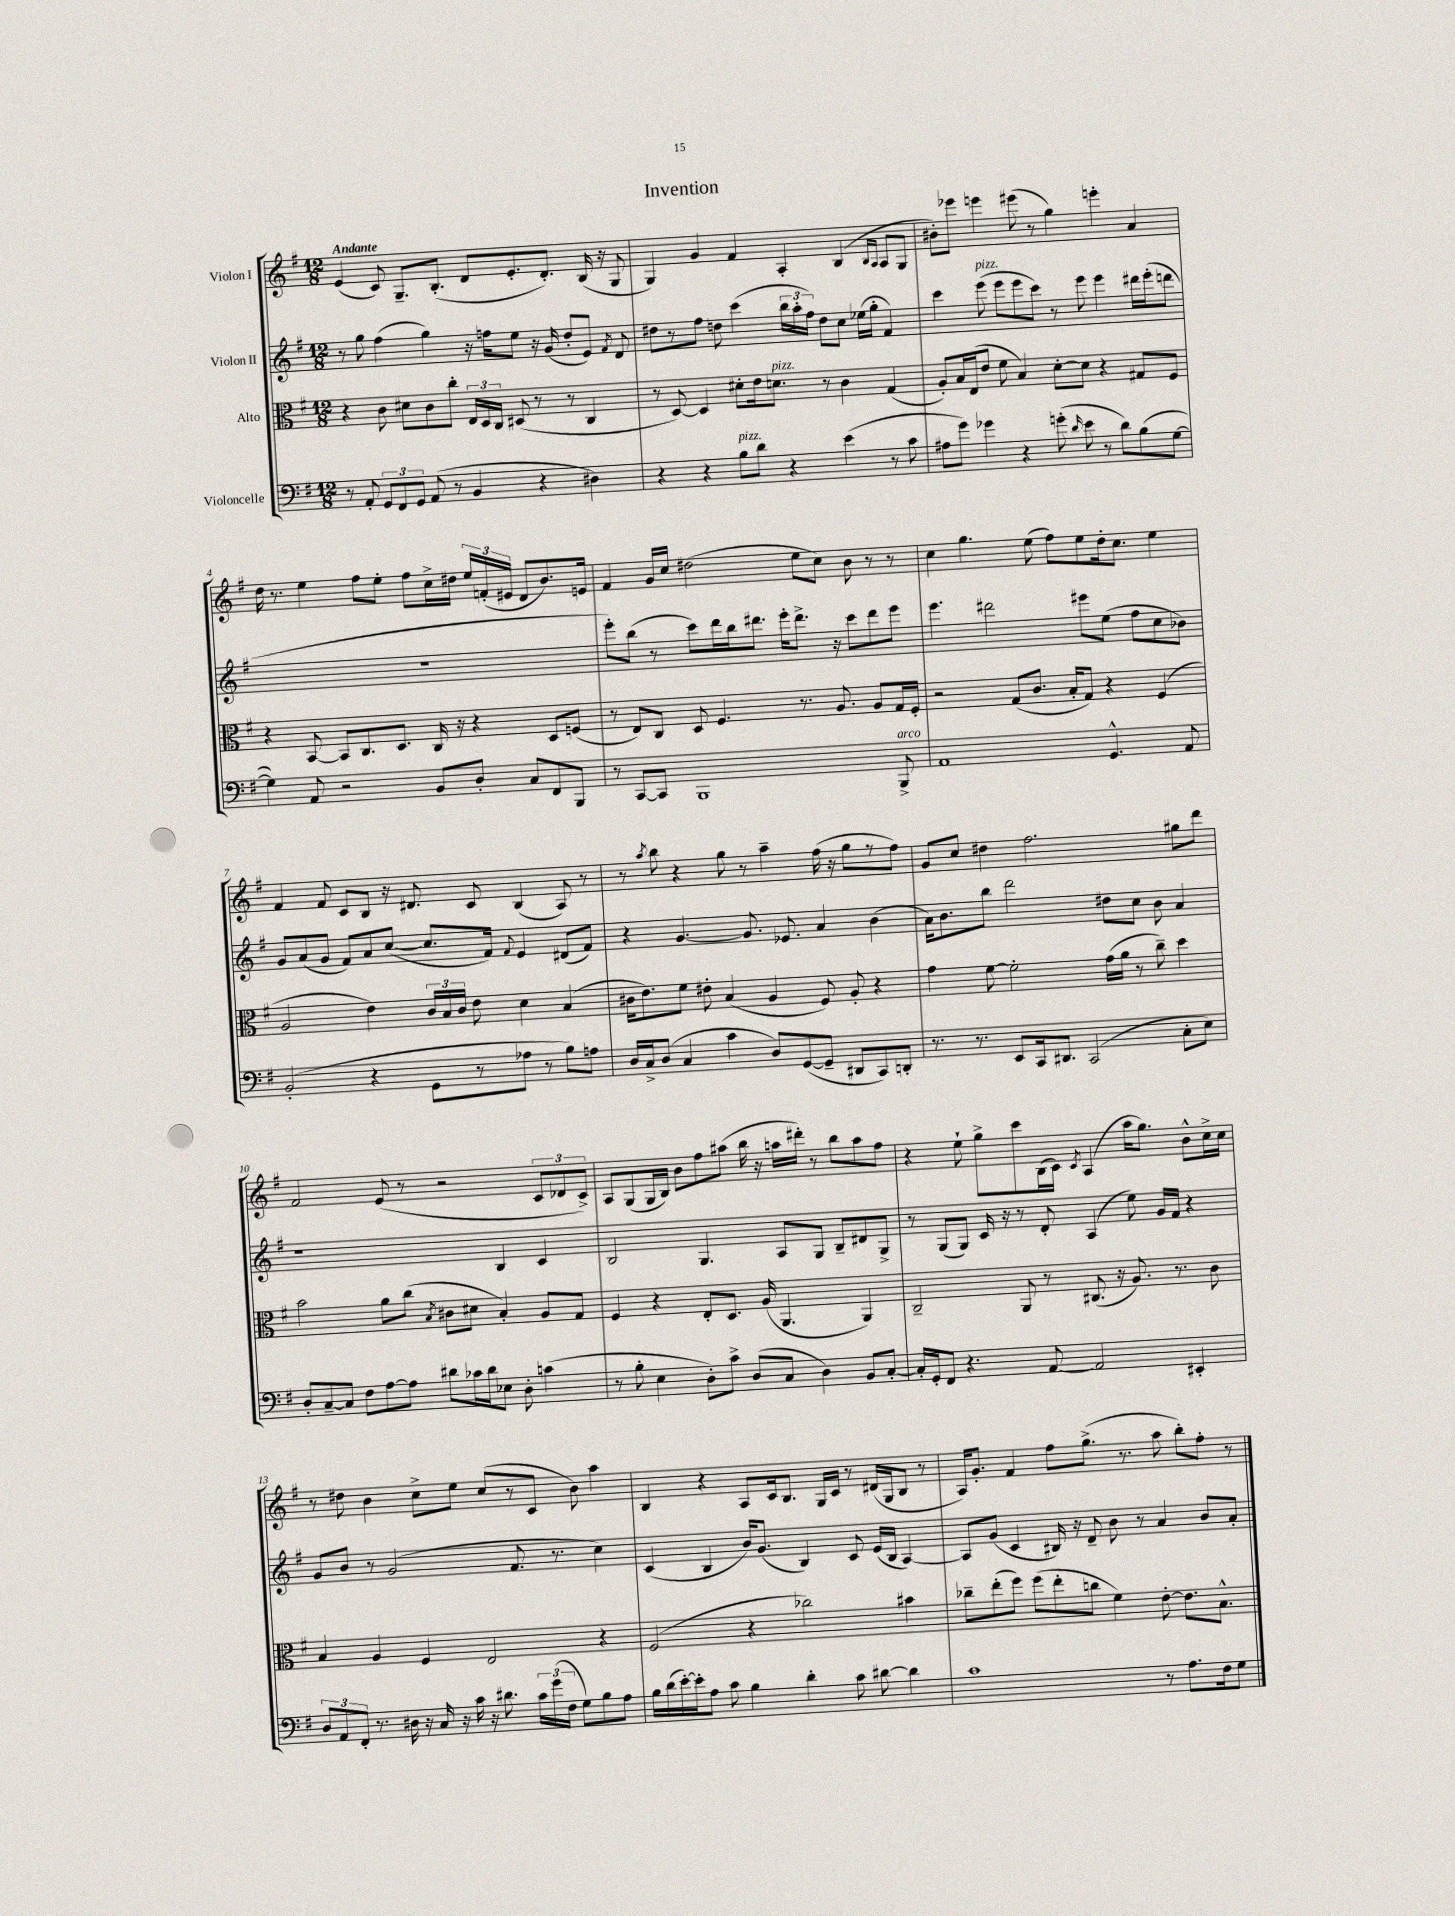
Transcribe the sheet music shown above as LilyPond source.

\header { title = "Invention" }
<<
\new StaffGroup <<
\new Staff = "s0" \with { instrumentName = "Violon I" } {
    \clef treble \key g \major \numericTimeSignature \time 12/8 \tempo "Andante"
    \autoBeamOff e'4( c'8) g8.[-- b8.]-.( d'8[ e'8.-. d'8.]-.) b16( r16 g8 |
    g4) g'4 fis'4 a4-. b4( \grace { b16[ a16] } a8[ g8] |
    bis'8[-.) ees'''8] e'''4 eis'''8( r8 g''4) e'''4-. a'4 |
    d''16 r8. e''4 fis''8[ e''8]-. fis''8[ c''16-> dis''16] \tuplet 3/2 { e''16[ f'16-.( eis'16] } d'8[ b'8.) e'16] |
    fis'4 g'16[ c''16] dis''2( e''8[ c''8]) b'8 r8 r8 |
    c''4 g''4. e''8( fis''8[) e''8 d''16-. c''8.] e''4 |
    fis'4 fis'8 c'8[ b8] r16 dis'8. c'8 b4( a8) r8 |
    r8 \acciaccatura { a''8 } b''8 r4 g''8 r8 a''4-- fis''16( r16 g''8[ r8 fis''8]) |
    g'8[ c''8] dis''4 fis''2. gis''8[ d'''8] |
    fis'2 e'8( r8 r2 \tuplet 3/2 { c'8[ des'8 c'8]->) } |
    a8[ g8( g16 b16]) b'8[ fis''8 ais''8]( b''16 r16 a''16[ dis'''16]-.) r8 b''8[ a''8 fis''8] |
    r4 e''8-! g''8[-> c'''8 b16( c'16]) \acciaccatura { c'8 } a4( a''16[ g''8.]) b'8[-^ c''16-> c''16] |
    r8 dis''8 b'4 c''8[-> e''8] c''8[( r8 c'8] b'8) a''4 |
    b4 r4 a8[ c'16 b8.] g16[ c'16] r8 dis'16[( g16 b8] r8 |
    a16[) g'8.]-. fis'4 fis''8[ g''8.]->( r8. a''8 b''8[-.) fis''8]-. r8 \bar "|." |
}
\new Staff = "s1" \with { instrumentName = "Violon II" } {
    \clef treble \key g \major \numericTimeSignature \time 12/8
    \autoBeamOff r8 g''8 fis''4( g''4) r16 f''16[ e''8] r16 g'16( d''8[-. e'8]) \acciaccatura { fis'8 } d'8 |
    dis''8[ r8 fis''8] d''8 c'''4( \tuplet 3/2 { b''16[ a''16-. fis''16]) } d''8[ c''8] ees''16[( g''16]-. fis'4) |
    c'''4 e'''8^\markup { \italic "pizz." }( e'''8[ e'''8 c'''8]) r8 e'''8 e'''4 dis'''16[ e'''16-.( d'''8] |
    R1. |
    e'''8[-.) b''8]( r8 c'''8[) d'''16 b''16 dis'''8.] e'''16[-. dis'''8.]-> r16 c'''8[ dis'''8 e'''8] |
    e'''4. dis'''2 eis'''8[ e''8]( fis''8[ c''8 bes'8]) |
    g'8[ a'8( g'8] fis'8[) a'8 c''8]~( c''8.[ fis'16]) \appoggiatura { fis'8 } e'4 dis'8[( fis'8]) |
    r4 g'4.~ g'8. ees'8. a'4 b'4( |
    a'16[) b'8. b''8] d'''2 dis''8[ c''8] b'8 a'4 |
    r1 b4 c'4 |
    b2 g4. a8[ g8] b8[-- dis'8 g8]-> |
    r8 g8[( g8]) c'16 r16 r8 d'8-. a4( e''8) g'16[ fis'16] r4 |
    g'8[ b'8] r8 g'2( fis'8. r8. c''4) |
    c'4( b4 b'16[) g'8.]( b4) c'8 e'16[( b16] a4~) |
    a8[ g'8]( c'4 bis16) r16 d'8-- b'8 r8 a'4 b'8[ a'8]-. \bar "|." |
}
\new Staff = "s2" \with { instrumentName = "Alto" } {
    \clef alto \key g \major \numericTimeSignature \time 12/8
    \autoBeamOff r4 c'8 dis'8[ c'8 c''8]-. \tuplet 3/2 { e16[ d16 c16] } dis8( r8 r8 c4 |
    r8 d8~) d4 dis'8[-. e'16 d'8.]^\markup { \italic "pizz." } r8 c'4 g4( |
    a8[-.) b16 e16( e'8] fis'8 b4) d'8[~-. d'8] r4 gis8[ fis8] |
    r4 b,8~ b,8[ c8. d8.] c16 r16 r4 d8[ f8]( |
    r8 e8[) c8] d8 fis4. r8. a8. a8[ g16 fis16]-. |
    r2 g8[( c'8.] b16[-. g8]) r4 fis4( |
    a2 e'4) \tuplet 3/2 { c'16[ b16 c'16] } e'8 d'4 b4( |
    cis'16[ e'8.) fis'8] eis'8-. b4( a4 fis8) a8-. r4 |
    g'4 fis'8~ fis'2-. g'16[( a'16] r8 c''8--) d''4 |
    b'2 a'8[ c''8]( \acciaccatura { b8 } cis'8[ dis'8] b4-.) a8[ g8] |
    fis4 r4 e8[-. d8.] a16( a,4. a,4) |
    c2-- a,8 r8 cis8.( r16 a8.) r8. c'8 |
    b4 a4 fis4 e2 r4 |
    fis2( r4 ces''2) bis'4 |
    ces''8[-- e''8-.( fis''8]) fis''8[( e''8-. c''8] fis'4) e'8~-. e'8.[ b8.]-^ \bar "|." |
}
\new Staff = "s3" \with { instrumentName = "Violoncelle" } {
    \clef bass \key g \major \numericTimeSignature \time 12/8
    \autoBeamOff r8 a,8-. \tuplet 3/2 { g,8[ fis,8 g,8] } a,8( r8 b,4 r4 dis4) |
    r4 r4 b8[^\markup { \italic "pizz." } d'8] r4 e'4( r8 c'8 |
    ais8[ g'8]) ges'4 r4 g'8-.( \grace { d'16 } e'8 r8 d'8[) b8( g8]~ |
    g4) a,8 r2 b,8[ d8]-. c8[ fis,8 b,,8] |
    r8 c,8[~ c,8] b,,1 b,,8->^\markup { \italic "arco" } |
    a,1 g,4.-^ a,8 |
    b,2-.( r4 g,8[ r8 aes8] r8 b8[) a8] |
    d16[ c16-> d8]( c4 c'4 d8[) g,8~( g,8]-- dis,8[ c,8) d,8]-. |
    r8. r8. e,8[ c,16 dis,8.] c,2( c8[-. e8]) |
    d8[-. c8~-- c8] fis8[ a8~ a8] dis'8[ ces'16 dis'16 ees8] d8-. c'4( |
    r8 b8-. e4 d8[-.) c'8]-> d8[( c8] d4) b,8[ c8]~-. |
    c16[-. g,16-. fis,8] r4. a,8~ a,2 eis,4-. |
    \tuplet 3/2 { d8[ a,8 fis,8]-. } r8. dis16 r16 c16 r16 c'16 r16 dis'8. \tuplet 3/2 { c'16[ g'16( fis16] } g8[) b8 a8] |
    b16[ d'16( e'16~-.) e'16-. a8] c'8 b4 d'4-. c'8 dis'8~ dis'4 |
    c'1 r8 a8.[ fis16 g8] \bar "|." |
}
>>
>>
